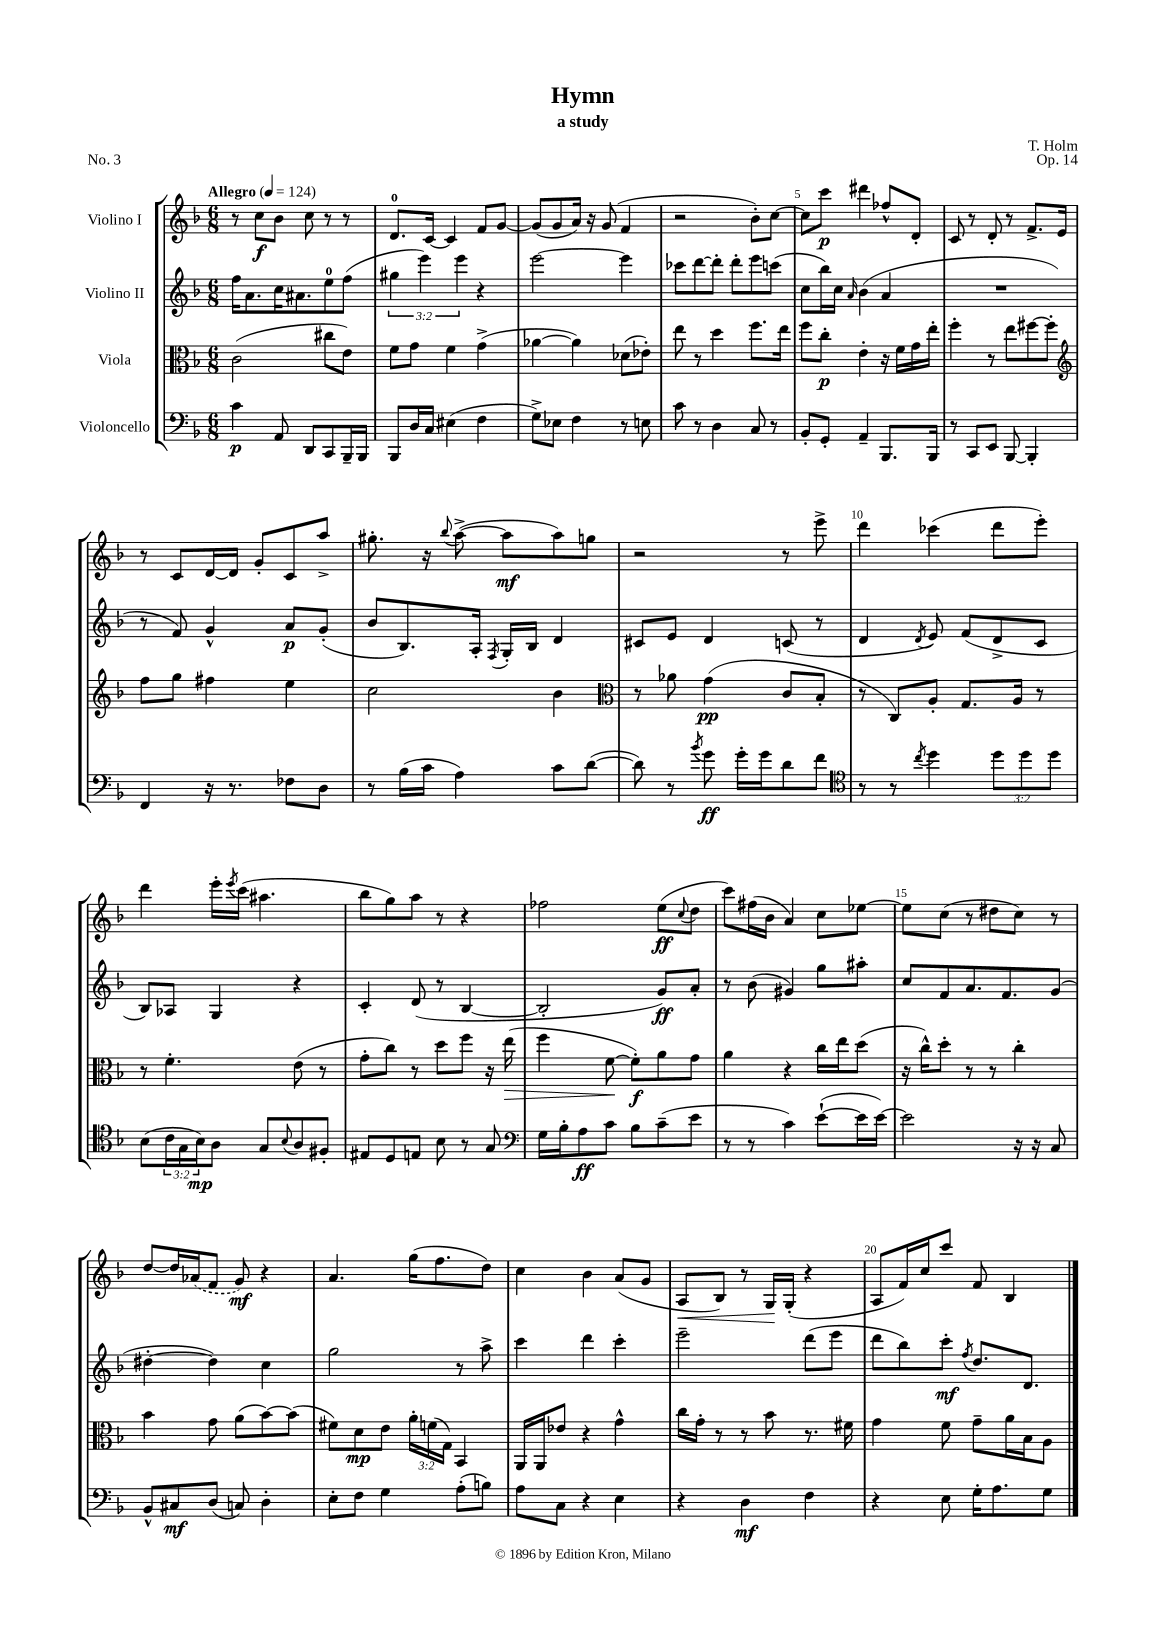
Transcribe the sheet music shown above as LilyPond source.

\header { title = "Hymn" composer = "T. Holm" subtitle = "a study" opus = "Op. 14" piece = "No. 3" }
<<
\new StaffGroup <<
\new Staff = "s0" \with { instrumentName = "Violino I" } {
    \clef treble \key f \major \numericTimeSignature \time 6/8 \tempo "Allegro" 4 = 124
    r8 c''8\f bes'8 c''8 r8 r8 |
    d'8.-0 c'16~ c'4 f'8 g'8~ |
    g'8( g'8 a'16) r16 g'8( f'4 |
    r2 bes'8-.) c''8~ |
    c''8 c'''8\p dis'''4 fes''8-^ d'8-. |
    c'8 r8 d'8-. r8 f'8.-> e'16 |
    r8 c'8 d'16~ d'16 g'8-. c'8 a''8-> |
    gis''8.-. r16 \appoggiatura { bes''8 } a''8~->( a''8\mf a''8) g''8 |
    r2 r8 e'''8-> |
    d'''4 ces'''4( d'''8 e'''8-.) |
    d'''4 e'''16-. \acciaccatura { e'''8 } c'''16( ais''4. |
    bes''8 g''8) a''8 r8 r4 |
    fes''2 e''8\ff( \appoggiatura { c''8 } d''8 |
    c'''8) fis''16( bes'16 a'4) c''8 ees''8~ |
    ees''8 c''8( r8 dis''8 c''8) r8 |
    d''8~ d''16 \once \slurDashed aes'16( f'8 g'8\mf) r4 |
    a'4. g''16( f''8. d''8) |
    c''4 bes'4 a'8( g'8 |
    a8\< bes8) r8 g16\! g16-.( r4 |
    a8 f'16) c''16 c'''8 f'8 bes4 \bar "|." |
}
\new Staff = "s1" \with { instrumentName = "Violino II" } {
    \clef treble \key f \major \numericTimeSignature \time 6/8 \override Staff.TupletNumber.text = #tuplet-number::calc-fraction-text
    f''16 a'8. c''16 ais'8. e''8-0 f''8( |
    \tuplet 3/2 { gis''4 e'''4) e'''4 } r4 |
    e'''2~ e'''4 |
    ces'''8 d'''8~ d'''8-. d'''8-. e'''8 c'''8( |
    c''8 bes''16) c''16 \grace { a'16 } bes'4( a'4 |
    R2. |
    r8 f'8) g'4-^ a'8\p g'8-.( |
    bes'8 bes8.) a16-. \acciaccatura { f8 } g16-. bes16 d'4 |
    cis'8 e'8 d'4 c'8( r8 |
    d'4 \acciaccatura { d'8 } e'8) f'8( d'8-> c'8 |
    bes8) aes8 g4 r4 |
    c'4-. d'8( r8 bes4~ |
    bes2-. g'8\ff) a'8-. |
    r8 bes'8( gis'4) g''8 ais''8-. |
    c''8 f'8 a'8. f'8. g'8( |
    dis''4~-. dis''4) c''4 |
    g''2 r8 a''8-> |
    c'''4 d'''4 c'''4-. |
    e'''2-- d'''8( e'''8 |
    d'''8 bes''8) c'''8-.\mf \acciaccatura { f''8 } d''8. d'8. \bar "|." |
}
\new Staff = "s2" \with { instrumentName = "Viola" } {
    \clef alto \key f \major \numericTimeSignature \time 6/8 \override Staff.TupletNumber.text = #tuplet-number::calc-fraction-text
    c'2( cis''8 e'8) |
    f'8 g'8 f'4 g'4->( |
    aes'4~ aes'4) des'8( ees'8-.) |
    e''8 r8 d''4 f''8. e''16 |
    f''8 c''8-.\p e'4-. r16 f'16 g'16 e''16-. |
    f''4-. r8 e''8 fis''8~ fis''8-. |
    \clef treble f''8 g''8 fis''4 e''4 |
    c''2 bes'4 |
    \clef alto r8 aes'8 g'4\pp( c'8 bes8-. |
    r8 c8) a8-. g8. a16 r8 |
    r8 f'4.-. e'8( r8 |
    g'8-. c''8) r8 d''8 f''8 r16 e''16\>( |
    f''4 f'8~\! f'8-.\f) a'8 g'8 |
    a'4 r4 c''16 e''16 d''8( |
    r16 c''16-^) d''8-. r8 r8 c''4-. |
    bes'4 g'8 a'8( bes'8~) bes'8( |
    fis'8) d'8\mp e'8 \tuplet 3/2 { a'16-. f'16( g16) } bes,4 |
    a,16 a,16 ees'8 r4 g'4-^ |
    c''16 g'16-. r8 r8 bes'8 r8. fis'16 |
    g'4 f'8 g'8-- a'16 bes16 a8 \bar "|." |
}
\new Staff = "s3" \with { instrumentName = "Violoncello" } {
    \clef bass \key f \major \numericTimeSignature \time 6/8 \override Staff.TupletNumber.text = #tuplet-number::calc-fraction-text
    c'4\p a,8 d,8 c,8 bes,,16-- bes,,16 |
    bes,,8 d16 c16 eis4( f4 |
    g8->) ees8 f4 r8 e8 |
    c'8 r8 d4 c8 r8 |
    bes,8-. g,8-. a,4-- bes,,8. bes,,16 |
    r8 c,8 e,8 bes,,8~ bes,,4-. |
    f,4 r16 r8. fes8 d8 |
    r8 bes16( c'16 a4) c'8 d'8~( |
    d'8) r8 \acciaccatura { bes'8 } g'8\ff g'16-. g'16 d'8 f'8 |
    \clef tenor r8 r8 \acciaccatura { c''8 } d''4 \tuplet 3/2 { d''8 d''8 d''8 } |
    bes8( \tuplet 3/2 { c'16 g16 bes16\mp) } a8 g8 \appoggiatura { bes8 } a8 fis8-. |
    eis8 d8 e8 bes8 r8 g8 |
    \clef bass g16 bes16-. a8\ff c'8 bes8 c'8--( e'8 |
    r8 r8 c'4) e'8~-!( e'16 e'16~) |
    e'2 r16 r16 c8 |
    bes,8-^ cis8\mf d8( c8) d4-. |
    e8-. f8 g4 a8-.( b8) |
    a8 c8 r4 e4 |
    r4 d4\mf f4 |
    r4 e8 g16-. a8. g8 \bar "|." |
}
>>
>>
\layout { \context { \Score \override BarNumber.break-visibility = ##(#f #t #t) barNumberVisibility = #(every-nth-bar-number-visible 5) } }
